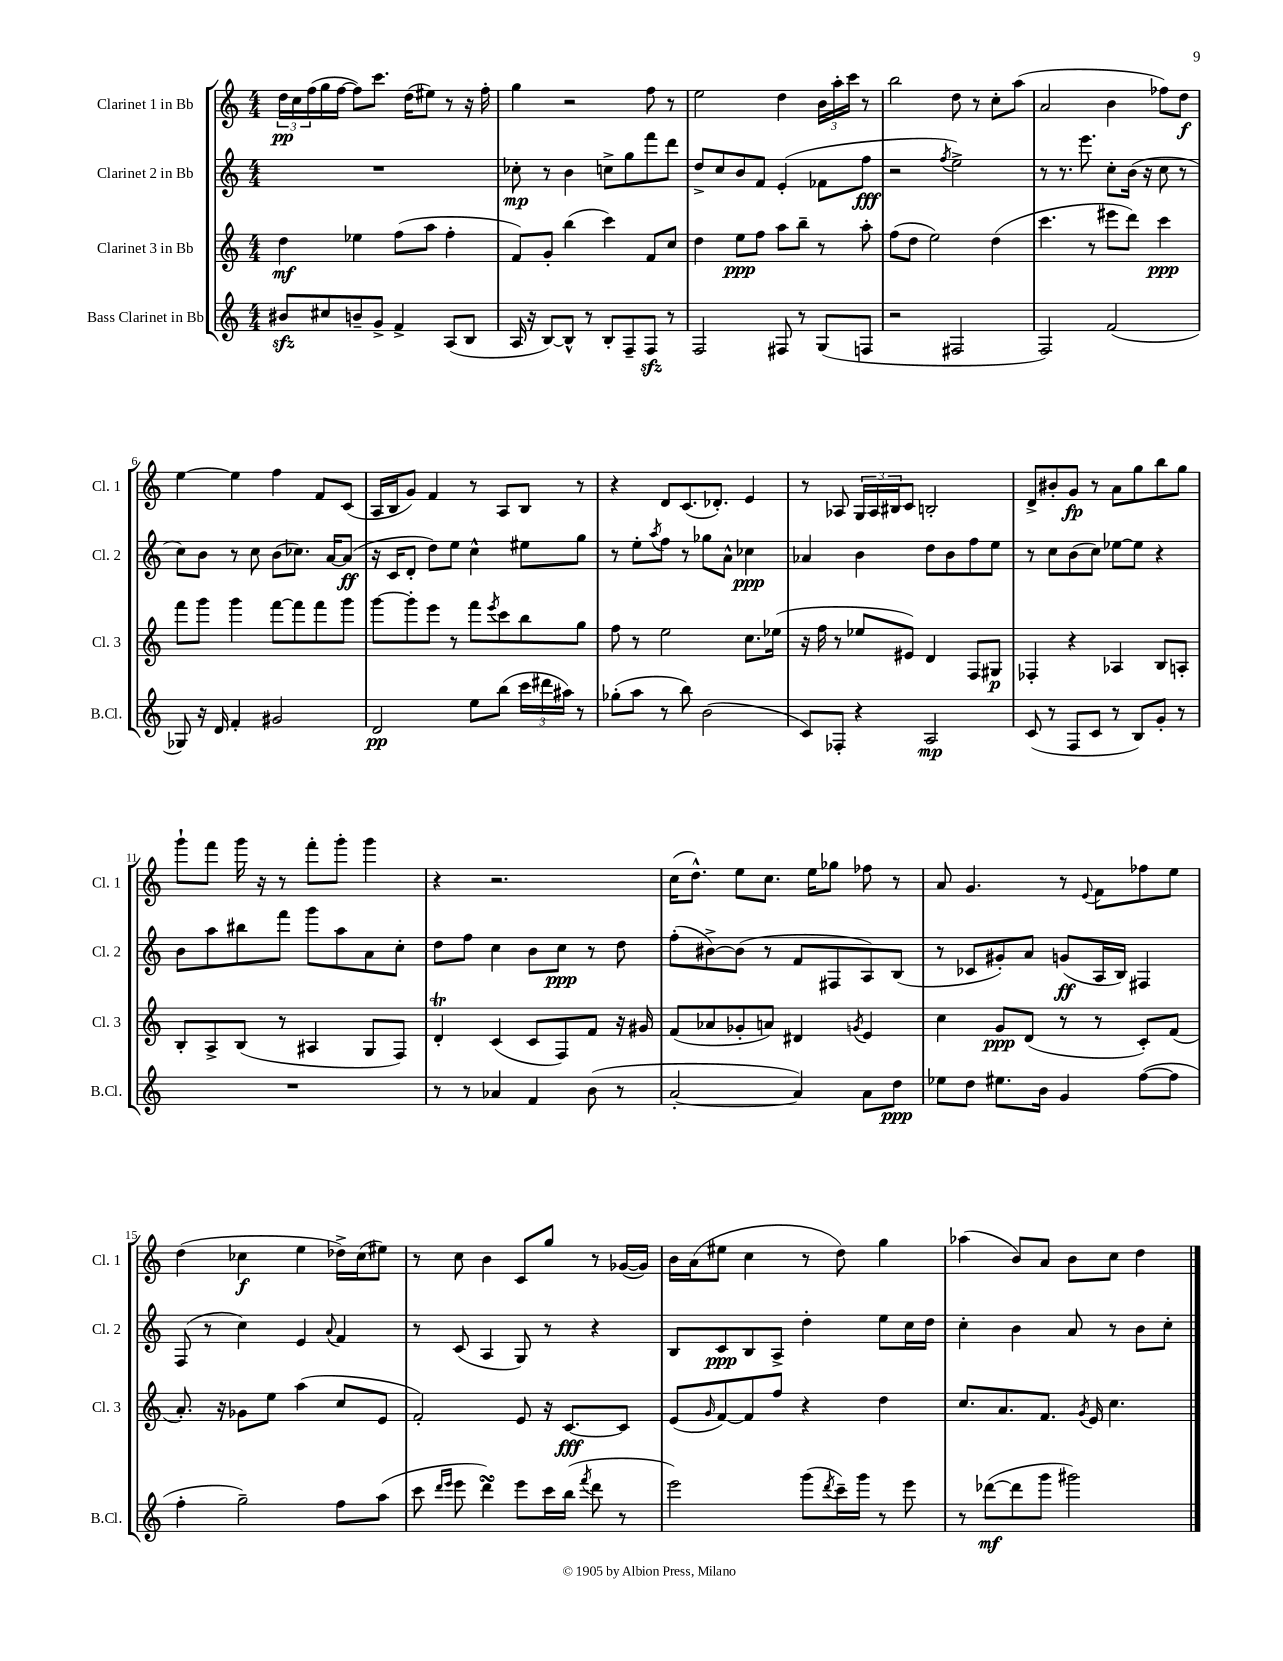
<<
\new StaffGroup <<
\new Staff = "s0" \with { instrumentName = "Clarinet 1 in Bb" shortInstrumentName = "Cl. 1" } {
    \clef treble \key c \major \numericTimeSignature \time 4/4
    \tuplet 3/2 { d''16\pp c''16 f''16( } g''16 f''16~ f''8) c'''8. d''16( eis''8) r8 r16 f''16-. |
    g''4 r2 f''8 r8 |
    e''2 d''4 \tuplet 3/2 { b'16 a''16-. c'''16 } r8 |
    b''2 d''8 r8 c''8-. a''8( |
    a'2 b'4 fes''8) d''8\f |
    e''4~ e''4 f''4 f'8 c'8( |
    a16 b16 g'8) f'4 r8 a8 b8 r8 |
    r4 d'8 c'8.( des'8.-.) e'4 |
    r8 aes8 \tuplet 3/2 { g16 aes16 bis16 } c'8 b2-. |
    d'8-> bis'8-. g'8\fp r8 a'8 g''8 b''8 g''8 |
    g'''8-! f'''8 g'''16 r16 r8 f'''8-. g'''8-. g'''4 |
    r4 r2. |
    c''16( d''8.-^) e''8 c''8. e''16 ges''8 fes''8 r8 |
    a'8 g'4. r8 \appoggiatura { e'8 } f'8 fes''8 e''8 |
    d''4( ces''4\f e''4 des''16->) ces''16( eis''8) |
    r8 c''8 b'4 c'8 g''8 r8 ges'16~( ges'16) |
    b'16 a'16( eis''8 c''4 r8 d''8) g''4 |
    aes''4( b'8) a'8 b'8 c''8 d''4 \bar "|." |
}
\new Staff = "s1" \with { instrumentName = "Clarinet 2 in Bb" shortInstrumentName = "Cl. 2" } {
    \clef treble \key c \major \numericTimeSignature \time 4/4
    R1 |
    ces''8-.\mp r8 b'4 c''8-> g''8 f'''8 d'''8 |
    d''8-> c''8 b'8 f'8 e'4-.( fes'8 f''8\fff |
    r2 \acciaccatura { f''8 } e''2->) |
    r8 r8. e'''8. c''8-. b'16( r16 c''8 r8 |
    c''8) b'8 r8 c''8 b'8( ces''8.) a'16~ a'8\ff( |
    r16 c'16 d'8-. d''8) e''8 c''4-^ eis''8 g''8 |
    r8 e''8-. \acciaccatura { a''8 } f''8 r8 ges''8 a'8-^ ces''4\ppp |
    aes'4 b'4 d''8 b'8 f''8 e''8 |
    r8 c''8 b'8( c''8) ees''8~ ees''8 r4 |
    b'8 a''8 bis''8 f'''8 g'''8 a''8 a'8 c''8-. |
    d''8 f''8 c''4 b'8 c''8\ppp r8 d''8 |
    f''8-.( bis'8~->) bis'8( r8 f'8 fis8 a8) b8( |
    r8 ces'8 gis'8-.) a'8 g'8\ff( a16 b16) fis4 |
    f8( r8 c''4) e'4 \appoggiatura { a'8 } f'4 |
    r8 c'8( a4 g8) r8 r4 |
    b8 c'8\ppp b8 a8-> d''4-. e''8 c''16 d''16 |
    c''4-. b'4 a'8 r8 b'8 c''8-. \bar "|." |
}
\new Staff = "s2" \with { instrumentName = "Clarinet 3 in Bb" shortInstrumentName = "Cl. 3" } {
    \clef treble \key c \major \numericTimeSignature \time 4/4
    d''4\mf ees''4 f''8( a''8 f''4-. |
    f'8) g'8-. b''4( c'''4) f'8 c''8 |
    d''4 e''8\ppp f''8 a''8 b''8-- r8 a''8-. |
    f''8( d''8 e''2) d''4( |
    c'''4. r8 eis'''8 d'''8) c'''4\ppp |
    f'''8 g'''8 g'''4 f'''8~ f'''8 f'''8 g'''8 |
    g'''8~ g'''8-. e'''8 r8 f'''8 \acciaccatura { e'''8 } c'''8 b''8 g''8 |
    f''8 r8 e''2 c''8. ees''16( |
    r16 f''16 r8 ees''8 eis'8) d'4 f8 gis8\p |
    fes4-. r4 aes4 b8 a8-. |
    b8-. a8-> b8( r8 ais4 g8 f8) |
    d'4-.\trill c'4( c'8 f8) f'8 r16 gis'16 |
    f'8( aes'8 ges'8-. a'8) dis'4 \acciaccatura { g'8 } e'4 |
    c''4 g'8\ppp d'8( r8 r8 c'8-.) f'8( |
    a'8.-.) r16 ges'8 e''8 a''4( c''8 e'8 |
    f'2-.) e'8 r16 c'8.~\fff c'8 |
    e'8( \grace { g'16 } f'8~) f'8 f''8 r4 d''4 |
    c''8. a'8. f'8. \acciaccatura { g'8 } e'16 c''4. \bar "|." |
}
\new Staff = "s3" \with { instrumentName = "Bass Clarinet in Bb" shortInstrumentName = "B.Cl." } {
    \clef treble \key c \major \numericTimeSignature \time 4/4
    bis'8\sfz cis''8 b'8-- g'8-> f'4-> a8( b8 |
    a16 r16 b8~) b8-^ r8 b8-. f8-- f8\sfz r8 |
    f2 fis8 r8 g8( f8 |
    r2 fis2 |
    f2) f'2( |
    ges8) r16 d'16 f'4-. gis'2 |
    d'2\pp e''8 b''8( \tuplet 3/2 { c'''16 dis'''16 ais''16) } r8 |
    ges''8-.( a''8 r8 b''8) b'2( |
    c'8) fes8-. r4 a2\mp |
    c'8( r8 f8 c'8 r8 b8) g'8-. r8 |
    R1 |
    r8 r8 aes'4 f'4 b'8( r8 |
    a'2~-. a'4) a'8 d''8\ppp |
    ees''8 d''8 eis''8. b'16 g'4 f''8~( f''8 |
    f''4-. g''2--) f''8 a''8( |
    c'''8 \grace { d'''16 e'''16 } e'''8 d'''4\turn) e'''8 c'''16 b''16( \acciaccatura { f'''8 } d'''8 r8 |
    e'''2) g'''8( \acciaccatura { d'''8 } c'''16--) g'''16 r8 e'''8 |
    r8 des'''8~\mf( des'''8 g'''8 gis'''2) \bar "|." |
}
>>
>>
